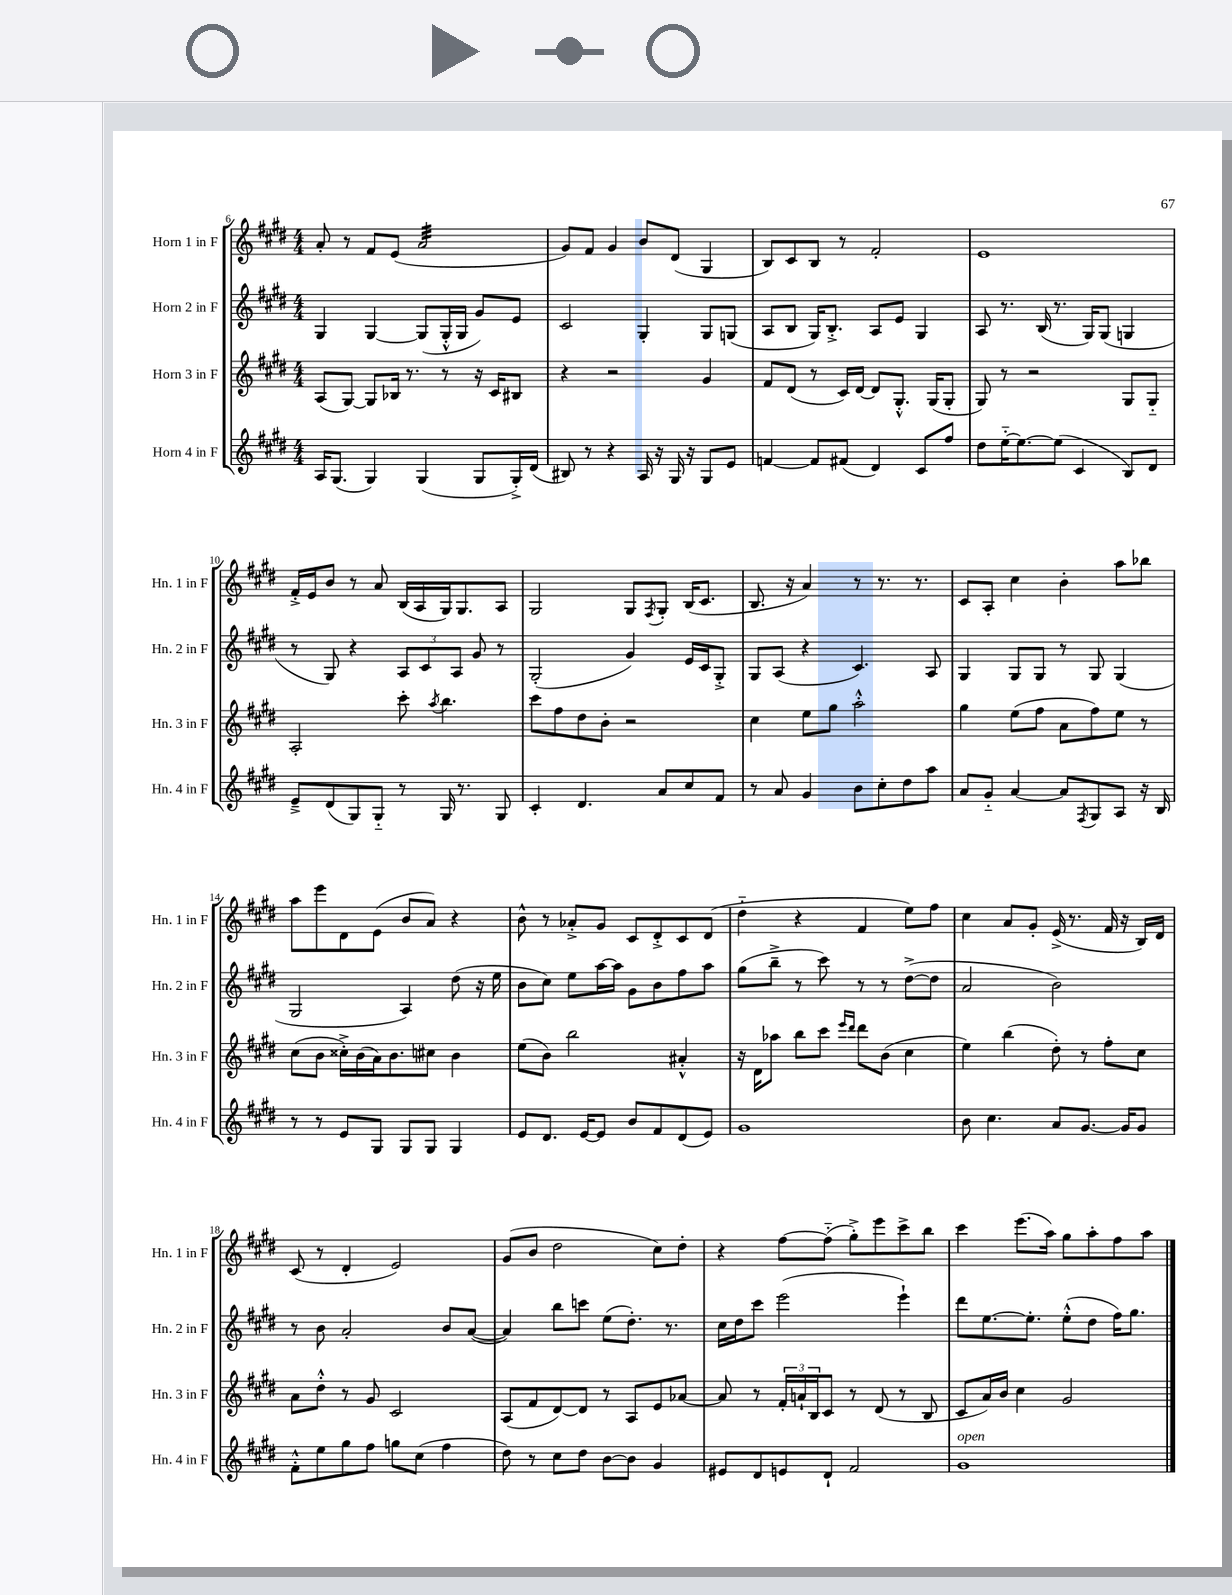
<<
\new StaffGroup <<
\new Staff = "s0" \with { instrumentName = "Horn 1 in F" shortInstrumentName = "Hn. 1 in F" } {
    \clef treble \key e \major \numericTimeSignature \time 4/4
    a'8-. r8 fis'8 e'8( a'2:32 |
    gis'8) fis'8 gis'4 b'8 dis'8( gis4 |
    b8) cis'8 b8 r8 fis'2-. |
    e'1 |
    fis'16-.-> e'16 b'8 r8 a'8 b16( a16 gis16) gis8. a8 |
    gis2 gis8 \acciaccatura { fis8 } gis8-. b16( cis'8. |
    b8. r16 a'4) r8 r8. r8. |
    cis'8 a8-. cis''4 b'4-. a''8 bes''8 |
    a''8 e'''8 dis'8 e'8( b'8 a'8) r4 |
    b'8-^ r8 aes'8-.-> gis'8 cis'8 dis'8-.-> cis'8 dis'8( |
    dis''4-_ r4 fis'4 e''8) fis''8 |
    cis''4 a'8 gis'8-. e'16->( r8. fis'16 r16 b16) dis'16 |
    cis'8( r8 dis'4-. e'2) |
    gis'8( b'8 dis''2 cis''8) dis''8-. |
    r4 fis''8~ fis''8-_( gis''8-.->) e'''8 cis'''8-> b''8 |
    cis'''4 e'''8.( a''16) gis''8 a''8-. fis''8 a''8 \bar "|." |
}
\new Staff = "s1" \with { instrumentName = "Horn 2 in F" shortInstrumentName = "Hn. 2 in F" } {
    \clef treble \key e \major \numericTimeSignature \time 4/4
    gis4 gis4~ gis8( gis16-.-^ gis16 gis'8) e'8 |
    cis'2 gis4-. gis8 g8( |
    a8 b8 gis16) b8.-.-> a8 e'8 gis4 |
    a8 r8. b16( r8. gis16) gis8( g4 |
    r8 gis8) r4 \tuplet 3/2 { a8 cis'8 a8 } gis'8 r8 |
    gis2-.( gis'4) e'16 cis'16 gis8-.-> |
    gis8 a8( r4 cis'4.) a8 |
    gis4 gis8 gis8 r8 gis8 gis4( |
    gis2 a4) dis''8( r16 e''16 |
    b'8 cis''8) e''8 a''16~ a''16 gis'8 b'8 fis''8 a''8 |
    gis''8( b''8---> r8 cis'''8) r8 r8 dis''8~->( dis''8 |
    a'2 b'2) |
    r8 b'8 a'2-. b'8 a'8~( |
    a'4) b''8 c'''8 e''8( dis''8.-.) r8. |
    cis''16 dis''16 cis'''8 e'''2( e'''4-!) |
    dis'''8 e''8.~ e''8.-. e''8-.-^( dis''8 fis''16) gis''8. \bar "|." |
}
\new Staff = "s2" \with { instrumentName = "Horn 3 in F" shortInstrumentName = "Hn. 3 in F" } {
    \clef treble \key e \major \numericTimeSignature \time 4/4
    a8( gis8~) gis8 bes16 r8. r8 r16 cis'16 bis8 |
    r4 r2 gis'4 |
    fis'8 dis'8( r8 cis'16) dis'16~ dis'8 gis8.-.-^ gis16( gis8-. |
    gis8) r8 r2 gis8 gis8-_ |
    a2-. cis'''8-. \acciaccatura { a''8 } b''4. |
    cis'''8 fis''8 dis''8 b'8-. r2 |
    cis''4 e''8 gis''8 a''2-.-^ |
    gis''4 e''8( fis''8 a'8 fis''8) e''8 r8 |
    cis''8( b'8 cisis''16-.->) b'16( a'16) b'8. cis''8 b'4 |
    e''8( b'8) b''2 ais'4-.-^ |
    r16 dis'16 aes''8 b''8 cis'''8 \grace { e'''16 dis'''16 } dis'''8 b'8( cis''4 |
    e''4) b''4( dis''8-.) r8 fis''8-. cis''8 |
    a'8 dis''8-.-^ r8 gis'8 cis'2 |
    a8( fis'8 dis'8~) dis'8 r8 a8 e'8 aes'8~ |
    aes'8 r8 \tuplet 3/2 { fis'16-. a'16-! b16 } cis'8 r8 dis'8( r8 b8 |
    cis'8 a'16) b'16 cis''4 gis'2 \bar "|." |
}
\new Staff = "s3" \with { instrumentName = "Horn 4 in F" shortInstrumentName = "Hn. 4 in F" } {
    \clef treble \key e \major \numericTimeSignature \time 4/4
    a16 gis8.( gis4) gis4( gis8 gis16-.->) dis'16( |
    bis8) r8 r4 a16 r16 gis16 r16 gis8 e'8 |
    f'4~ f'8 fis'8( dis'4) cis'8 fis''8 |
    dis''8 e''16~-_ e''8.~ e''8( cis'4 b8) dis'8 |
    e'8---> dis'8( gis8) gis8-_ r8 gis16 r8. gis8 |
    cis'4-. dis'4. a'8 cis''8 fis'8 |
    r8 a'8 gis'4 b'8 cis''8-. dis''8 a''8 |
    a'8 gis'8-_ a'4~ a'8 \acciaccatura { fis8 } gis8 a8 r16 b16 |
    r8 r8 e'8 gis8 gis8 gis8 gis4 |
    e'8 dis'8. e'16~ e'8 b'8 fis'8 dis'8( e'8) |
    gis'1 |
    b'8 cis''4. a'8 gis'8.~ gis'16 gis'8 |
    fis'8-.-^ e''8 gis''8 fis''8 g''8 cis''8( fis''4 |
    dis''8) r8 cis''8 dis''8 b'8~ b'8 gis'4 |
    eis'8 dis'8 e'8 dis'8-! fis'2 |
    gis'1^\markup { \italic "open" } \bar "|." |
}
>>
>>
\layout { \context { \Score currentBarNumber = #6 } }
